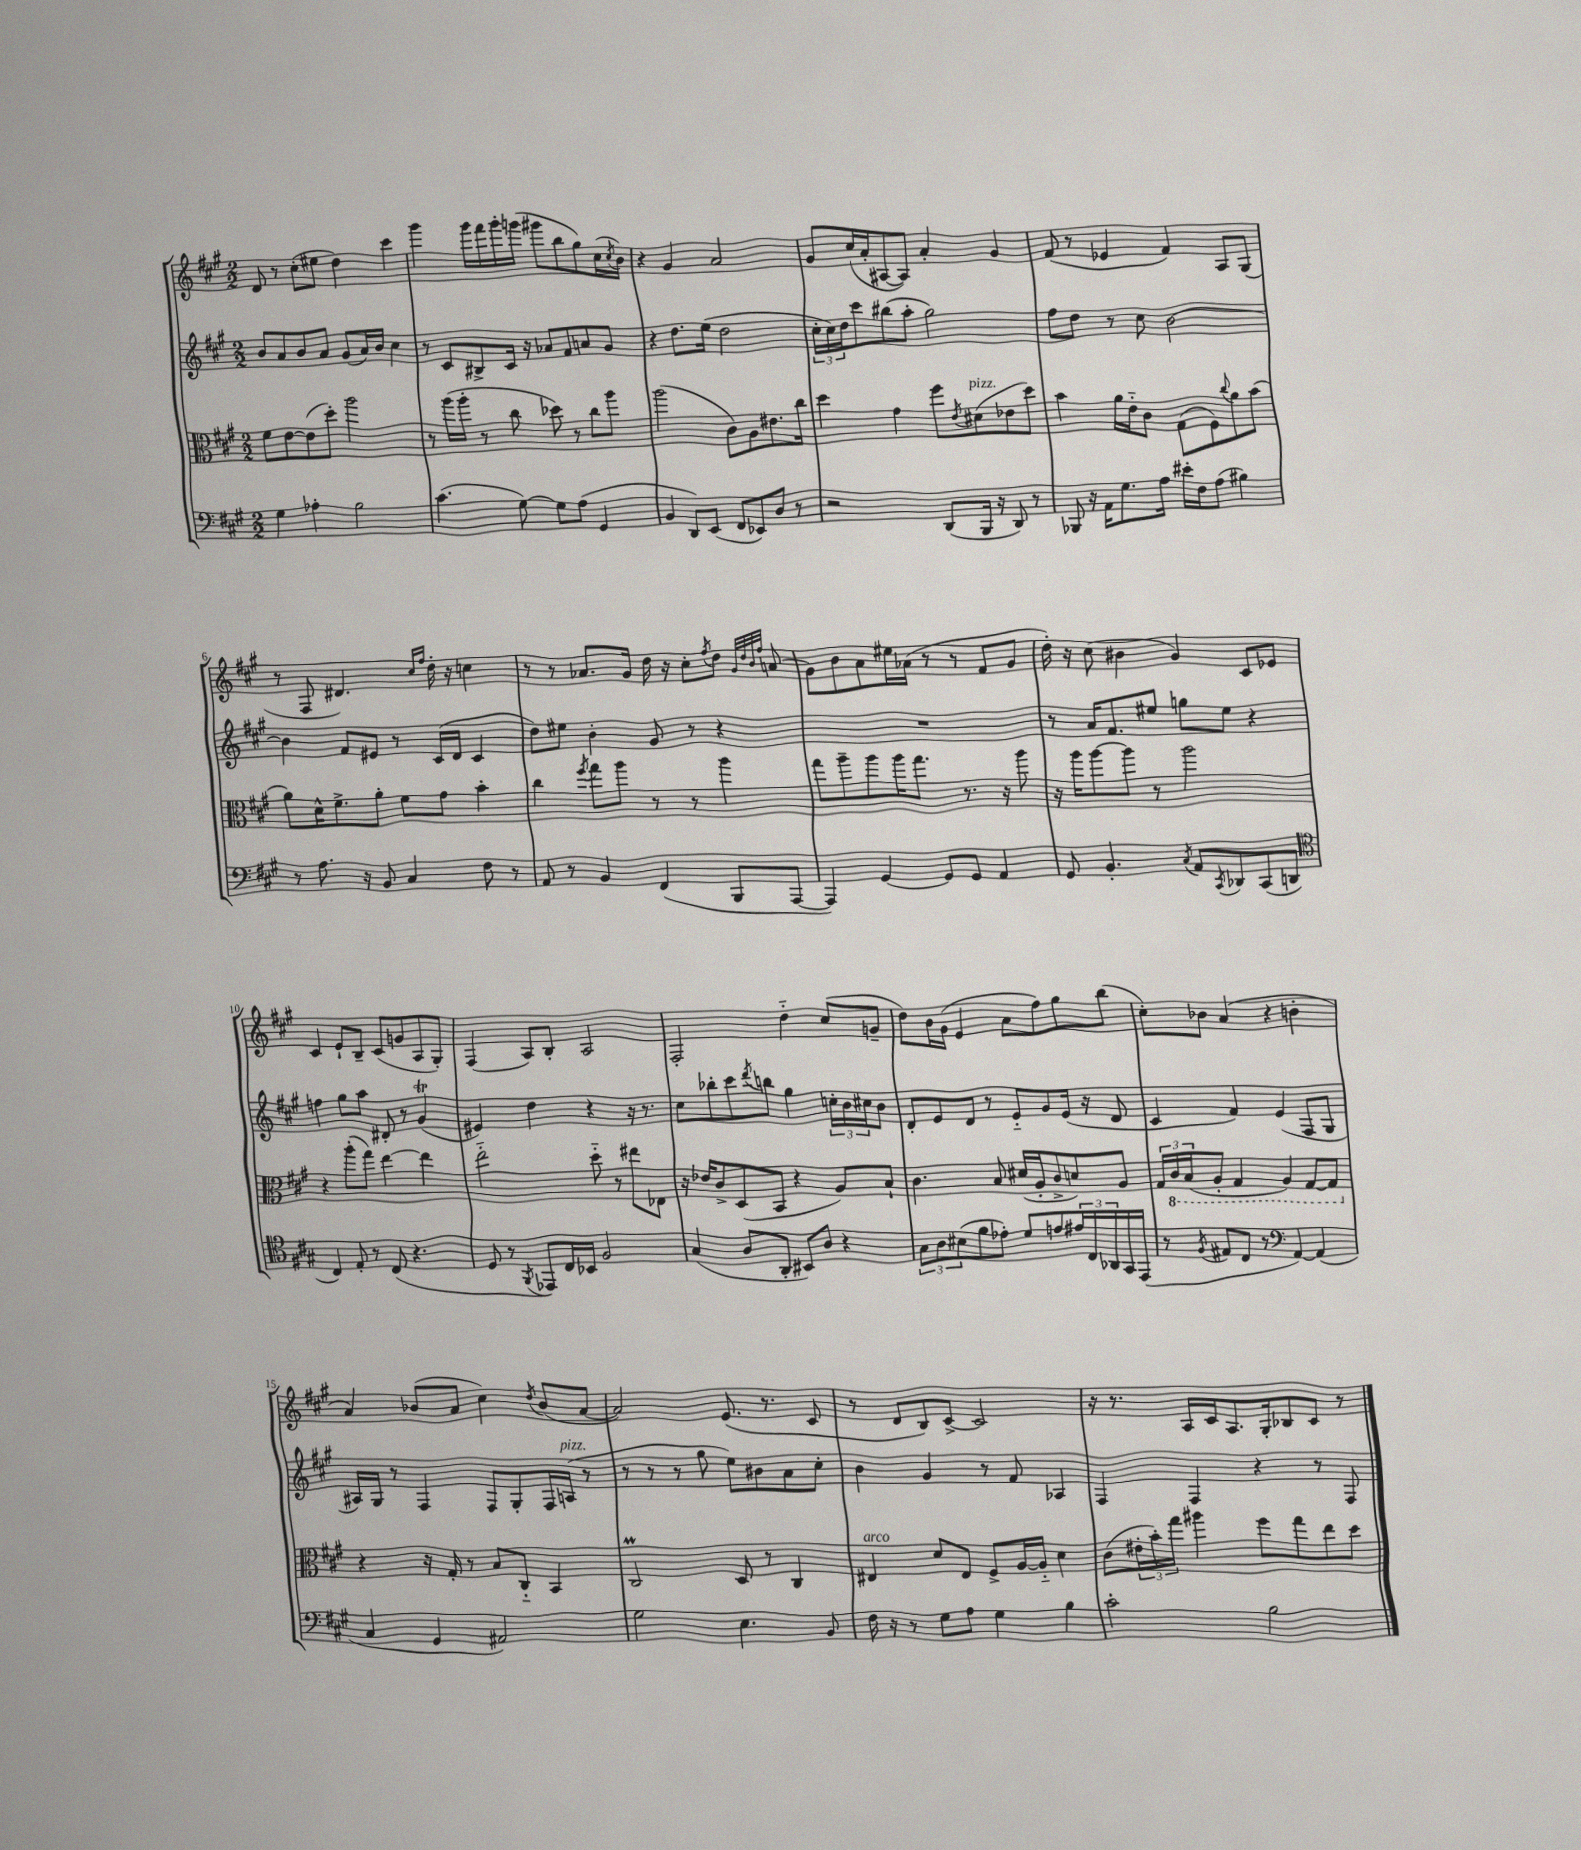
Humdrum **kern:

**kern	**kern	**kern	**kern
*part4	*part3	*part2	*part1
*staff4	*staff3	*staff2	*staff1
*clefF4	*clefC3	*clefG2	*clefG2
*k[f#c#g#]	*k[f#c#g#]	*k[f#c#g#]	*k[f#c#g#]
*M2/2	*M2/2	*M2/2	*M2/2
=1	=1	=1	=1
4G#\	8f#\L	8b/L	8d/
.	[8e\	8a/	8r
4A-X'\	(8e\]	8b/	(8cc#'\L
.	8dd'\J)	8a/J	8ee#X\J
2B\	2aa\	(8g#/L	4dd\)
.	.	16a/L)	.
.	.	16b/JJ	.
.	.	4cc#\	4ccc#\
=2	=2	=2	=2
(4.c#\	8r	8r	4ggg#\
.	(16aa\LL	8c#/L	.
.	16aa'\JJ	.	.
.	8r	8B#X^/	16ggg#\LL
.	.	.	16fff#\
[8G#\)	8cc#\	16c#/Jk	16ggg#'\
.	.	16r	(16gggn\JJ
8G#\L]	8dd-X\)	8a-X/L	8ggg#X\L
(8A\J	8r	8f#/	8bb\
4GG#/	8cc#\L	8an/	8gg#\)
.	8aa\J	8g#/J	(16cc#\L
.	.	.	8qcc#/
.	.	.	16b\JJ)
=3	=3	=3	=3
4BB/	(2aa\	4r	4r
8DD/L)	.	8.dd\L	4g#/
(8EE/J	.	.	.
.	.	(16ee\Jk	.
8FF#/L	8c#\L)	2dd\	2a/
8EE-X/)	8A\	.	.
8D/J	8.e#X\	.	.
8r	.	.	.
.	16cc#\Jk	.	.
=4	=4	=4	=4
2r	4dd\	24cc#'\LL	8g#/L
.	.	24cc#\)	.
.	.	24dd\J	.
.	.	8ccc#\	(16cc#/L
.	.	.	16a'/J
.	4g#\	(8bb#X\	[8A#X/
.	.	8aa'\J	8A#/J])
(8DD/L	8ff#\L	2gg#\)	4a'/
.	8qe/	.	.
!	!LO:TX:a:i:t=pizz.	!	!
16BBB/Jk	(8d#X\	.	.
16r	.	.	.
8DD/)	8e-X\	.	4g#/
8r	8dd\J)	.	.
=5	=5	=5	=5
8BBB-X/	4b\	8ff#\L	(8f#/
16r	.	8dd\J	8r
16AA\KL	.	.	.
8.G#\	16a\LL	8r	4e-X/
.	16e\J	.	.
.	8c#\J	8cc#\	.
16A\Jk	.	.	.
16e#X'\LL	(8G#\L	[2b\	4f#/)
16F#\J	.	.	.
(8A\J	8F#\)	.	.
.	8qqcc#/	.	.
4B#X\)	8a\	.	8A/L
.	(8b\J	.	(8G#/J
!!LO:LB:g=z
=6	=6	=6	=6
8r	8a\L)	4b\]	8r
8.A\	16d^^\K	.	8F#/
.	8.f#^\	.	.
.	.	8f#/L	4.d#X/)
16r	.	.	.
8BB/	8a'\J	8e#X/J	.
4C#/	8f#\L	8r	.
.	.	.	16qqcc#/LL
.	.	.	16qqff#/JJ
.	8g#\J	(16c#/LL	16dd'\
.	.	16d/JJ	16r
8F#\	4b'\	4c#/	4ccn\
8r	.	.	.
=7	=7	=7	=7
8AA/	4cc#\	8dd\L)	8r
8r	.	8ee#X\J	8r
.	8qff#/	.	.
4BB/	8gg#\L	4b'\	8.a-X/L
.	8aa\J	.	.
.	.	.	16g#/Jk
(4FF#/	8r	8g#/	16dd\
.	.	.	16r
.	8r	8r	8cc#'\L
.	.	.	8qff#/
8BBB/L	4aa\	4r	8dd\J
.	.	.	32qqg#/LLL
.	.	.	32qqdd/
.	.	.	32qqb/
.	.	.	32qqff#/JJJ
[8AAA/J	.	.	(8an/
=8	=8	=8	=8
4AAA/])	8gg#\L	1r	8g#\L)
.	8aa~\	.	8b\
[4GG#/	8aa\	.	8a\
.	16aa\K	.	16ee#X\L
.	8.gg#\J	.	(16a-X\JJ
8GG#/L]	.	.	8r
8GG#/J	8.r	.	8r
4AA/	.	.	8f#/L
.	16r	.	.
.	8aa\	.	8g#/J
=9	=9	=9	=9
8GG#/	16r	8r	16dd'\)
.	16aa\KL	.	16r
4.BB'/	[8aa\	16a/KL	(8cc#\
.	.	8.f#/	.
.	8aa\J]	.	4b#X\
.	8r	8ee#X/J	.
8qC#/	.	.	.
8AA/L	2aa\	8ggn\L	4g#/)
8qCC#/	.	.	.
8DD-X/	.	8ee#\J	.
(8CC#/	.	4r	8c#/L
8DDn/J	.	.	8e-X/J
!!LO:LB:g=z
=10	=10	=10	=10
*clefC4	*	*	*
4C#/)	4r	4ffn\	4c#/
8E'/	(8aa'\L	8gg#\L	8e`/L
8r	8gg#\J)	8aa\J	8B~/J
(8C#/	[4ee\	8d#X'/	(8c#/L
4.r	.	8r	8gn/
.	4ee\]	(4g#t/	8A/
.	.	.	8G#'/J)
=11	=11	=11	=11
8D/	2ee\	4e#X/)	(4F#/
8r	.	.	.
8qFF#/	.	.	.
8EE-X/L)	.	4dd\	8A/L)
16C#/L	.	.	8B'/J
16BB-X/JJ	.	.	.
2F#/	8dd\	4r	2A/
.	8r	.	.
.	8ee#X\L	16r	.
.	.	8.r	.
.	8E-X\J	.	.
=12	=12	=12	=12
(4G#/	16r	8cc#\L	2F#'/
.	16e-X/KL	.	.
.	8c#^/	8bb-X'\	.
8A/L	(8D/	8ccc#\	.
.	.	8qddd/	.
8AA'/J	8BB/J	8bbn\J	.
8BB#X/L)	4r	4gg#\	4dd\
8A/J	.	.	.
4r	8A/L)	24ccn'\LL	(8cc#/L
.	.	24b\	.
.	.	24cc#X\J	.
.	8B`/J	8b\J	8gn~/J
=13	=13	=13	=13
12G#\L	4.c#\	8d'/L	8dd\L)
12A\	.	.	.
.	.	8e/	16b\L
(12B#X\	.	.	.
.	.	.	(16g#\JJ
8f#\	.	8d/J	4e/
8e-X'\J)	8B/	8r	.
8d/L	(16d#X/LL	8e/L	8a\L
.	16A'/J	.	.
8en/	8c#^/	8g#/	8ff#\)
24e#X/L	8dn/)	(16e/Jk	8gg#\
24C#/	.	.	.
.	.	16r	.
24AA-X/	.	.	.
16GG#/	8A/J	8d/	(8bb\J
(16EE/JJ	.	.	.
=14	=14	=14	=14
8r	24G#/LL	4c#/	8cc#'\L)
*	*8ba	*	*
.	24C#/	.	.
.	(24BB/J	.	.
8qF#/	.	.	.
8E#X/L	8AA'/J	.	8b-X\J
8C#/J	4GG#/	4f#/)	(4a/
8r	.	.	.
*clefF4	*	*	*
[4AA/)	4AA/)	(4e/	4r
(4AA/]	[8GG#/L	8F#/L	4bn'\
.	8GG#/J]	8G#/J	.
!!LO:LB:g=z
=15	=15	=15	=15
*	*X8ba	*	*
4C#/	4r	16A#X/LL)	4a/)
.	.	16G#/JJ	.
.	.	8r	.
4GG#/	16r	4F#/	(8b-X/L
.	16G#'/	.	.
.	8r	.	8a/J
2AA#X/)	8B/L	8F#/L	4cc#\)
.	8C#/J	8G#'/	.
.	.	.	8qdd/
.	4BB/	16F#/L	(8b-/L
!	!	!LO:TX:a:i:t=pizz.	!
.	.	(16An/JJ	.
.	.	8r	[8a/J
=16	=16	=16	=16
2G#\	2C#m/	8r	2a/])
.	.	8r	.
.	.	8r	.
.	.	8gg#\	.
4.E\	8D/	8ee\L)	(8.e/
.	8r	8b#X\	.
.	.	.	8.r
.	4C#/	8a\	.
8BB/	.	8cc#'\J	8c#/
=17	=17	=17	=17
!	!LO:TX:a:i:t=arco	!	!
16F#\	4E#X/	4b\	8r
16r	.	.	.
8r	.	.	8d/L
8G#\L	8d/L	4g#/	8B/)
8A\J	8E#/J	.	[8c#^/J
4G#\	8F#^/L	8r	2c#/]
.	[16A/L	8f#/	.
.	16A/JJ]	.	.
4B\	4d\	4A-X/	.
=18	=18	=18	=18
2c#'\	(8c#\L	4F#/	16r
.	.	.	8.r
.	24e#X'\L	.	.
.	24b'\)	.	.
.	24gg#\JJ	.	.
.	4aa#X\	4F#/	16A/LL
.	.	.	16c#/J
.	.	.	8.A/
2B\	8ff#\L	4r	.
.	.	.	16G#'/k
.	8gg#\	.	8B-X/
.	8ee\	8r	8c#/J
.	8dd\J	8F#/	8r
==	==	==	==
*-	*-	*-	*-
